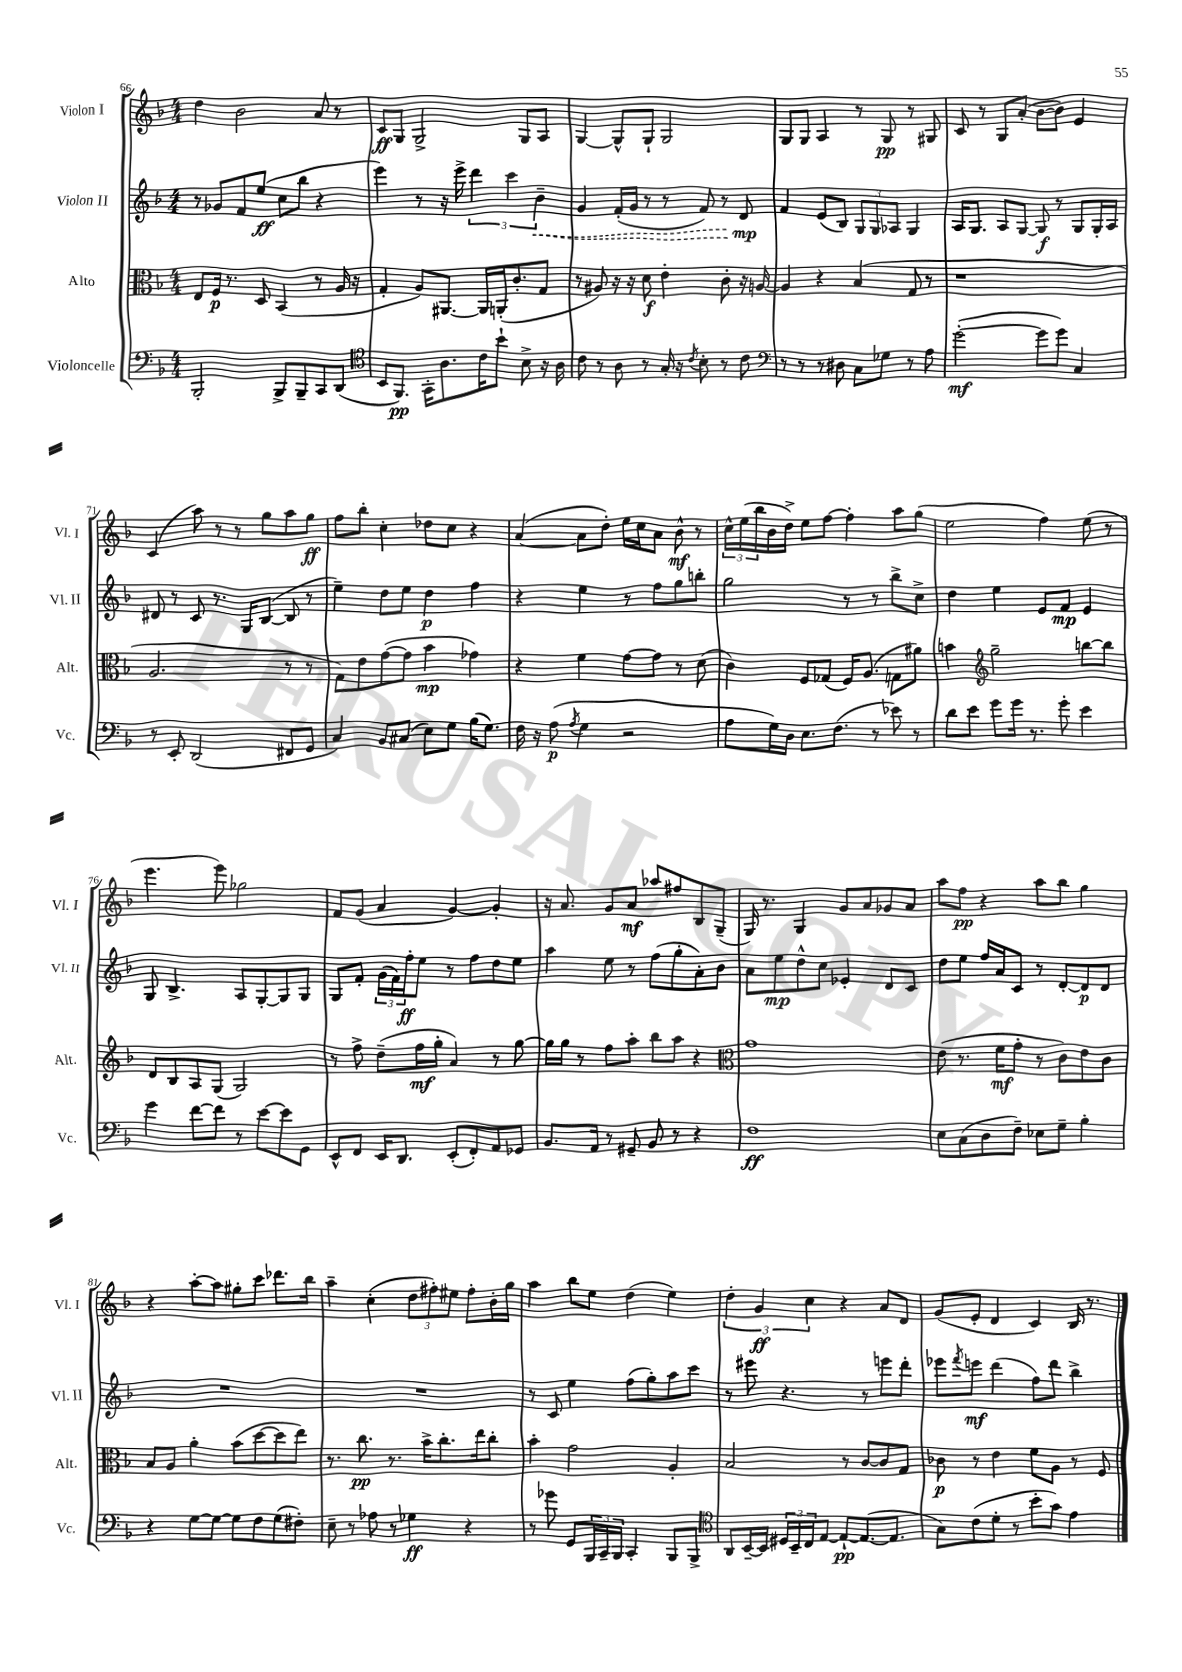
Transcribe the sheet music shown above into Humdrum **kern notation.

**kern	**kern	**kern	**kern
*staff4	*staff3	*staff2	*staff1
*clefF4	*clefC3	*clefG2	*clefG2
*k[b-]	*k[b-]	*k[b-]	*k[b-]
*M4/4	*M4/4	*M4/4	*M4/4
2BBB-'	8E	8r	4dd
.	16F	8g-	.
.	8.r	.	.
.	.	8f	2b-
.	8D	(8ee	.
8BBB-^	(4BB-	8cc	.
8BBB-~	.	8bb-	.
8CC	8r	4r	8a
(8DD	16A	.	8r
.	16r	.	.
=	=	=	=
*clefC4	*	*	*
8BB-	4G'	4eee)	8c
8.FF)	.	.	8G
.	8A)	8r	2G^
16GG'	.	.	.
8.A	[8.AA#	16r	.
.	.	16eee^	.
.	.	6ddd	.
16c	16AA#]	.	.
8b-`	(16AA'	.	.
.	.	6ccc	.
.	8.c'	.	.
8B-^	.	.	8G
.	.	6b-~	.
16r	8G	.	8A
16A	.	.	.
=	=	=	=
8c	8r	4g	[4G
8r	8A#)	.	.
8A	16r	(16f'	8G^^]
.	16r	16g	.
8r	8d	8r	8G`
16G'	4e'	8r	2G
16r	.	.	.
8qc	.	.	.
8B-'	.	8f)	.
8r	8c'	8r	.
8c	16r	8d	.
.	[16A	.	.
=	=	=	=
*clefF4	*	*	*
8r	4A]	4f	8G
8r	.	.	8G
8r	4r	(8e	4A
8D#	.	8B-)	.
8C	(4B-	12G	8r
.	.	12G	.
8G-	.	.	8G
.	.	12A-	.
8r	8G	4G	8r
8A	8r	.	8G#
=	=	=	=
([2g'	1r	16A	8c
.	.	8.G	.
.	.	.	8r
.	.	8A	8G
.	.	[8G	(8a'
8g]	.	8G]	[8b-
8g)	.	8r	8b-])
4C	.	8G	4e
.	.	16G'	.
.	.	16A	.
=	=	=	=
8r	2.A	8d#	(4c
8EE'	.	8r	.
(2DD	.	8c	8aa)
.	.	8.r	8r
.	.	.	8r
.	.	16G	.
.	.	([8B-	8gg
8FF#	8r	8B-]	8aa
8GG	8r	8r	8gg
=	=	=	=
4C)	8G)	4ee~)	8ff
.	8e	.	8bb-'
8BB-	([8g	8dd	4cc'
(8C#	8g]	8ee	.
8E)	4b-	4dd	8dd-
8G	.	.	8cc
(16B-	4g-)	4ff	4r
8.G)	.	.	.
=	=	=	=
16F	4r	4r	([4a
16r	.	.	.
(8A	.	.	.
8qA	.	.	.
4G	4f	4ee	8a]
.	.	.	8dd')
2r	[8g	8r	16ee
.	.	.	16cc
.	8g]	8ff	8a
.	8r	8gg	8b-^^
.	(8d	8bb'	8r
=	=	=	=
8A	4c)	2gg	24cc^^
.	.	.	(24ee
.	.	.	24bb-
16G)	.	.	16b-
16D	.	.	16dd^)
8.E	8F	.	8ee
.	(8G-	.	[8ff
(8.F	.	.	.
.	16F)	8r	4ff']
.	(8.A	.	.
8r	.	8r	.
8e-)	8G	8bb-^	8aa
8r	8a#)	8cc^	(8gg
=	=	=	=
8d	4b	4dd	2ee
8e	.	.	.
*	*clefG2	*	*
8g	2gg~	4ee	.
16g	.	.	.
8.r	.	.	.
.	.	8e	4ff)
8g'	.	8f	.
4e	[8bb	4e	(8ee
.	8bb]	.	8r
=	=	=	=
4g	8d	8G	4.eee
.	8B-	4.B-^	.
[8f	8A	.	.
8f]	(8G	.	8eee)
8r	2G)	8A	2gg-
[8e	.	[8G'	.
8e]	.	8G]	.
8GG	.	8G	.
=	=	=	=
8EE^^	8r	8G	8f
8FF	8ff^	8f'	(8g
16EE	(8dd~	(24g	4a
.	.	24f)	.
8.DD	.	.	.
.	.	24ff'	.
.	16ff	8ee	.
.	16gg'	.	.
(8EE'	4a)	8r	[4g)
8FF')	.	8ff	.
8AA	8r	8dd	4g']
8GG-	[8gg	8ee	.
=	=	=	=
8.BB-	16gg]	4aa	16r
.	16gg	.	8.a
.	8r	.	.
16AA	.	.	.
8r	8ff	8ee	8g
8GG#~	8aa'	8r	8a
8BB-	8bb-	(8ff	8aa-
8r	8aa	8gg'	8ff#
4r	4r	8a')	8B-
.	.	8b-	(8G~
=	=	=	=
*	*clefC3	*	*
1F	1g	8a	16G)
.	.	.	8.r
.	.	8ee	.
.	.	8dd^^	4G
.	.	8cc	.
.	.	4e-'	8g
.	.	.	8a
.	.	8d	8g-
.	.	8c	8a
=	=	=	=
8E	(8e	8dd	8aa
(8C	8.r	8ee	8ff
8D	.	16ff	4r
.	16f	16a	.
8F~)	8g'	8c	.
8E-	8r	8r	8aa
8G~	8c)	[8d'	8bb-
4B-'	8e	8d]	4gg
.	8c	8d	.
=	=	=	=
4r	8B-	1r	4r
.	8A	.	.
[8G	4a'	.	[8aa'
8G_	.	.	8aa]
8G]	(8b-	.	8gg#'
8F	[8dd	.	8ccc
(8G	8dd]	.	8.ddd-
8F#')	8ee)	.	.
.	.	.	16bb-
=	=	=	=
8E~	8.r	1r	4aa~
8r	.	.	.
.	8.cc	.	.
8A-	.	.	(4cc'
8r	8.r	.	.
4G-	.	.	12dd
.	16b-^	.	.
.	.	.	12ff#')
.	8.cc'	.	.
.	.	.	12ee#
4r	.	.	8ff#'
.	16ee	.	.
.	8cc'	.	16b-'
.	.	.	16gg
=	=	=	=
8r	4b-'	8r	4aa
8g-	.	8c	.
8GG	2g	4ee	8bb-
24BBB-	.	.	8ee
24CC~	.	.	.
24BBB-	.	.	.
4CC'	.	(8ff	(4dd
.	.	8gg')	.
8BBB-	4A'	8aa	4ee)
8BBB-^	.	8ccc	.
=	=	=	=
*clefC4	*	*	*
8AA	2B-	8r	6dd'
[16BB-~	.	8eee#	.
.	.	.	6g
16BB-]	.	.	.
24D#	.	4.r	.
24BB-~	.	.	.
24C	.	.	6cc
[8E	.	.	.
8E`_	8r	.	4r
(8.E_	[8c	8r	.
.	8c]	8eee	8a
8.E]	.	.	.
.	8G	8ddd'	8d
=	=	=	=
8G)	8c-	8eee-	(8g
.	.	8qfff	.
(8c	8r	8eee	8e'
8d'	4e	(4ddd	4d
8r	.	.	.
8b-'	8f	8ff)	4c)
8g)	8A	8ddd	.
4e	8r	4bb-^	16B-
.	.	.	8.r
.	8F	.	.
==	==	==	==
*-	*-	*-	*-
